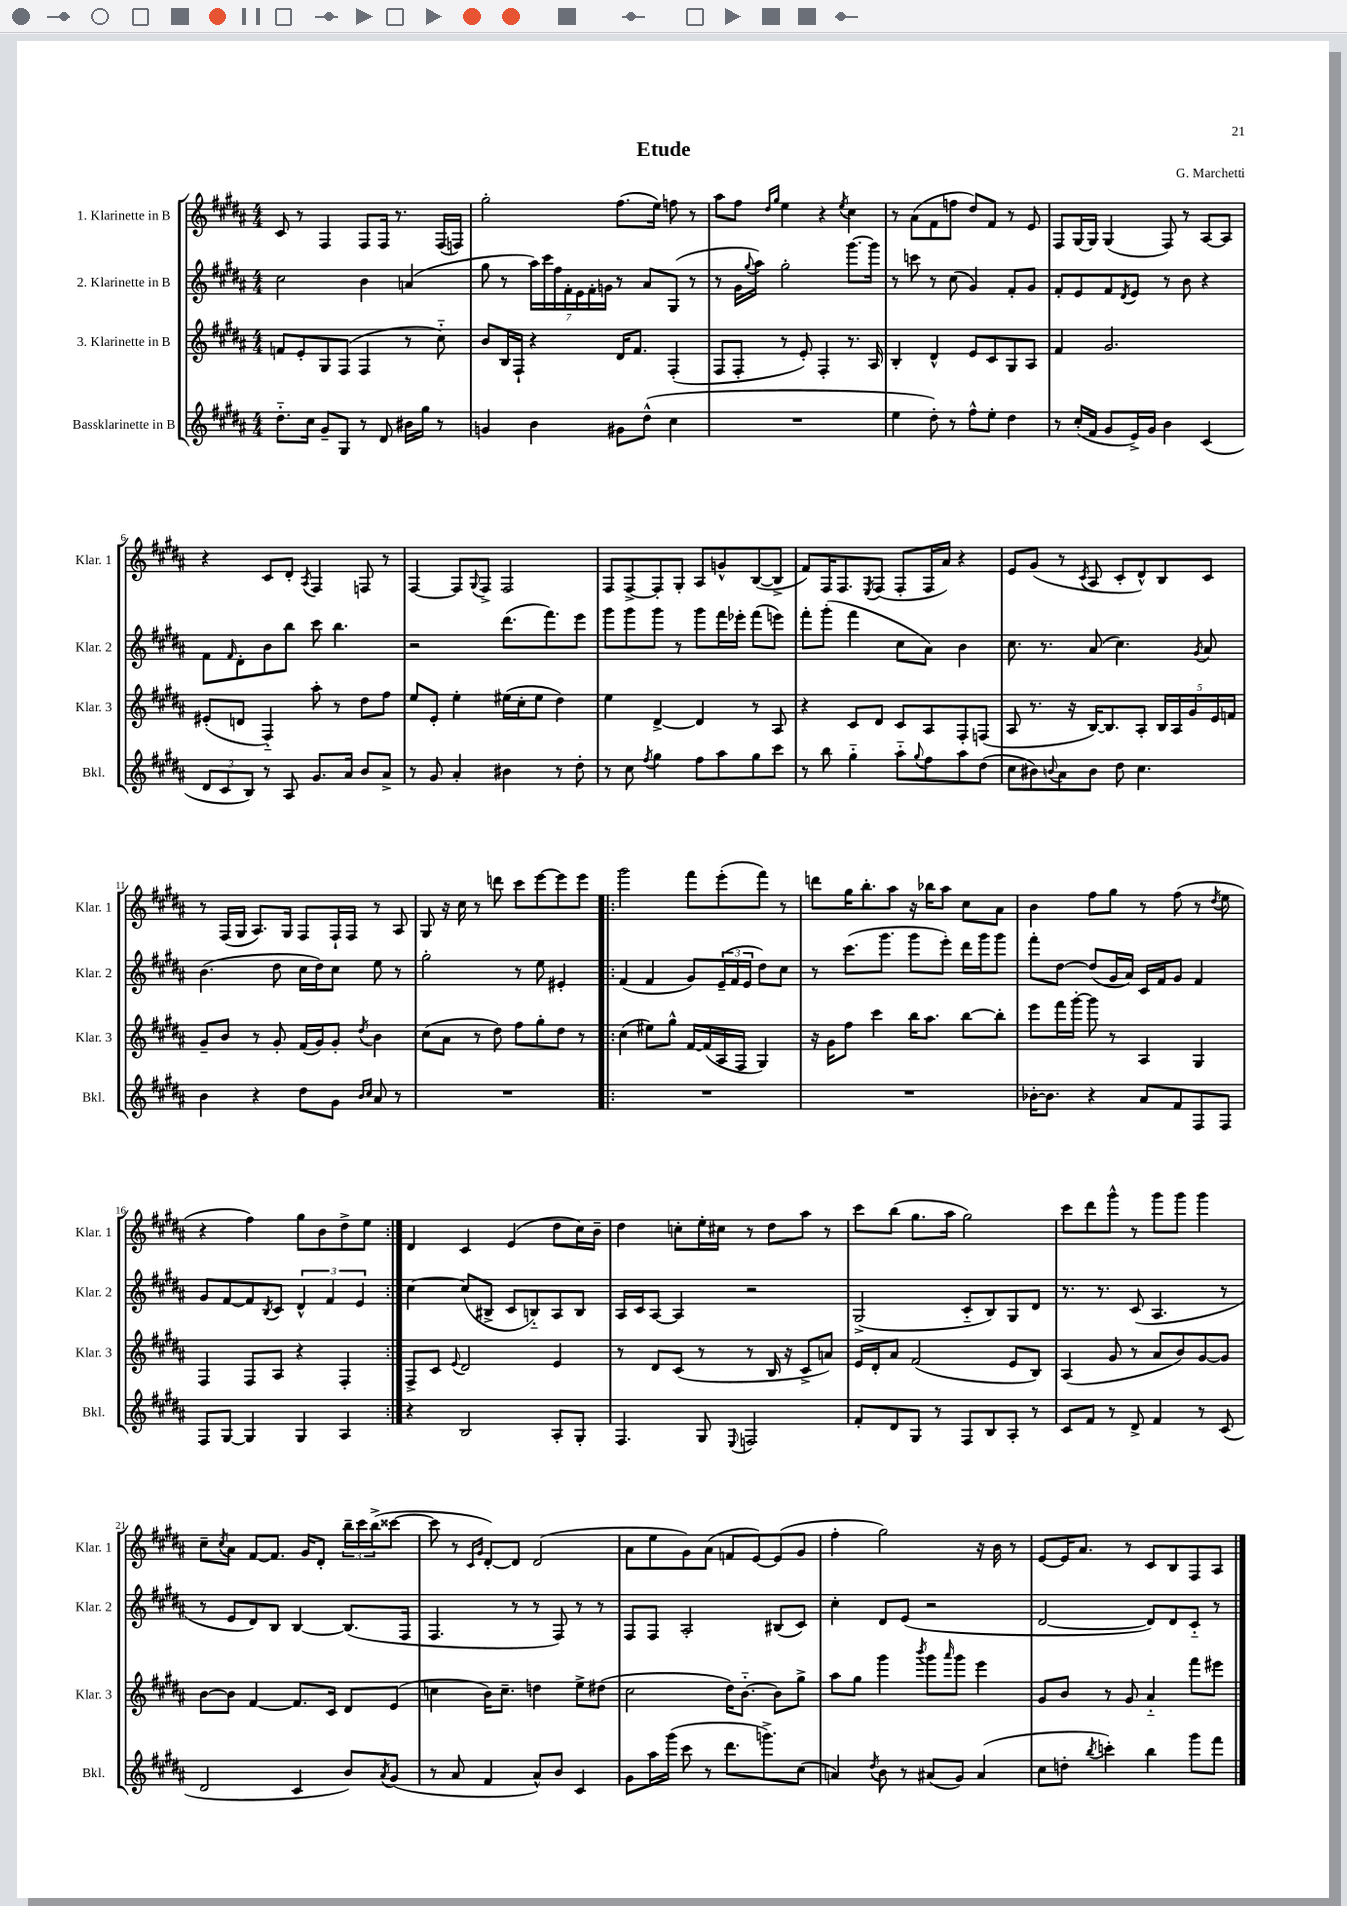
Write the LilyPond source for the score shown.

\header { title = "Etude" composer = "G. Marchetti" }
<<
\new StaffGroup <<
\new Staff = "s0" \with { instrumentName = "1. Klarinette in B" shortInstrumentName = "Klar. 1" } {
    \clef treble \key b \major \numericTimeSignature \time 4/4
    cis'8 r8 fis4 fis8 fis16 r8. fis16( f16) |
    gis''2-. fis''8.( e''16) f''8 r8 |
    ais''8 fis''8 \grace { dis''16 gis''16 } e''4 r4 \acciaccatura { e''8 } cis''4 |
    r8 ais'8( fis'8 f''8 dis''8) fis'8 r8 e'8 |
    fis8 gis16~ gis16 gis4( fis8) r8 ais8~ ais8 |
    r4 cis'8 dis'8-. \acciaccatura { ais8 } fis4 f8 r8 |
    fis4~ fis8 \appoggiatura { gis8 } fis8-> fis2 |
    fis8 fis8~-> fis8-. gis8-. ais8 g'8-^ b8~( b8-> |
    fis'8) fis16 fis8. \acciaccatura { e8 } fis8( fis8-. fis16 ais'16) r4 |
    e'8 gis'8( r8 \acciaccatura { cis'8 } ais8 cis'8-. dis'8-^) b8 cis'8 |
    r8 fis16( gis16 ais8.) gis16 fis8 fis16-! fis16 r8 ais8 |
    gis8 r16 cis''16 r8 d'''8 cis'''8 e'''8~ e'''8 e'''8 |
    \repeat volta 2 { gis'''2 fis'''8 e'''8-.( fis'''8) r8 |
    d'''8 gis''16 b''8.-. ais''8 r16 bes''16 ais''8 cis''8 ais'8 |
    b'4 fis''8 gis''8 r8 fis''8( r8 \acciaccatura { dis''8 } e''8 |
    r4 fis''4) gis''8 b'8 dis''8-> e''8 | }
    dis'4 cis'4 e'4( dis''8 cis''16) b'16-- |
    dis''4 c''8-. e''16-. cis''16 r8 dis''8 ais''8 r8 |
    cis'''8 b''8( gis''8. ais''16 gis''2) |
    cis'''8 dis'''8 gis'''8-^ r8 gis'''8 gis'''8 gis'''4 |
    cis''8-- \acciaccatura { cis''8 } ais'8 fis'8~ fis'8. gis'16 dis'8-. \tuplet 3/2 { b''16-- cis'''16 b''16->( } cisis'''8~ |
    cisis'''8 r8 \grace { cis'16 gis'16 } dis'8~-.) dis'8 dis'2( |
    ais'8 e''8 gis'8) ais'8( f'8 e'8~) e'8( gis'8 |
    fis''4-. gis''2) r16 b'16 r8 |
    e'8~ e'16 ais'8. r8 cis'8 b8 fis8 ais8 \bar "|." |
}
\new Staff = "s1" \with { instrumentName = "2. Klarinette in B" shortInstrumentName = "Klar. 2" } {
    \clef treble \key b \major \numericTimeSignature \time 4/4
    cis''2 b'4 a'4( |
    gis''8 r8 \tuplet 7/4 { ais''16) cis'''16 fis''16 fis'16-. e'16 fis'16-. g'16 } r8 ais'8 gis8( r8 |
    r8 gis'16 \appoggiatura { gis''8 } ais''16) gis''2-. gis'''8.~ gis'''16 |
    r8 c'''8 r8 cis''8( gis'4) fis'8-. gis'8 |
    fis'8-. e'8 fis'8 \acciaccatura { dis'8 } e'8 r8 b'8 r4 |
    fis'8 \grace { fis'16 } dis'8-. b'8 b''8 cis'''8 b''4. |
    r2 dis'''8.( fis'''8.) e'''8 |
    gis'''8 gis'''8 gis'''8 r8 gis'''8 fis'''16 ees'''16-. fis'''8( e'''8) |
    fis'''8-. gis'''8-.( fis'''4 cis''8 ais'8) b'4 |
    cis''8. r8. ais'8( cis''4.) \acciaccatura { gis'8 } ais'8 |
    b'4.( dis''8 cis''16 dis''16) cis''8 e''8 r8 |
    gis''2-. r8 e''8 eis'4-. |
    \repeat volta 2 { fis'4( fis'4 gis'8) \tuplet 3/2 { e'16--( fis'16 e'16 } dis''8) cis''8 |
    r8 cis'''8.( gis'''8. gis'''8 e'''8-.) dis'''16 gis'''16 gis'''8 |
    fis'''8-. dis''8~ dis''8( gis'16 ais'16) cis'16 fis'16 gis'8 fis'4 |
    gis'8 fis'8~ fis'8 \acciaccatura { b8 } cis'8 \tuplet 3/2 { dis'4-^ fis'4 e'4 } | }
    cis''4~ cis''8( bis8-> cis'8 b8-_) ais8 b8 |
    ais16 cis'16 ais8~ ais4 r2 |
    gis2->( cis'8-_ b8) gis8 dis'8 |
    r8. r8. cis'8( ais4. r8 |
    r8 e'8 dis'8) b8 b4~ b8.( fis16 |
    fis4. r8 r8 fis8) r8 r8 |
    fis8 fis8 ais2-. bis8( cis'8) |
    cis''4-. dis'8 e'8( r2 |
    dis'2~ dis'8) dis'8 cis'8-_ r8 \bar "|." |
}
\new Staff = "s2" \with { instrumentName = "3. Klarinette in B" shortInstrumentName = "Klar. 3" } {
    \clef treble \key b \major \numericTimeSignature \time 4/4
    f'8 e'8-. gis8 fis8( fis4 r8 cis''8-_) |
    b'8 b16 fis16-! r4 dis'16 fis'8. fis4-.( |
    fis8 fis8-. r8 e'8-.) fis4-. r8. ais16 |
    b4-. dis'4-^ e'8 cis'8 gis8 ais8 |
    fis'4 gis'2. |
    eis'8-.( d'8 fis4-_) ais''8-. r8 dis''8 fis''8 |
    e''8 e'8-. e''4-. eis''16( cis''16-. eis''8 dis''4) |
    e''4 dis'4~-> dis'4 r8 ais8 |
    r4 cis'8 dis'8 cis'8 ais8 fis8-. f8( |
    ais8 r8. r16 b16~) b8. ais8-. \tuplet 5/4 { b16 ais16 gis'16 e'16 f'16 } |
    gis'8-- b'8 r8 gis'8-. fis'16( gis'16) gis'8-. \acciaccatura { dis''8 } b'4 |
    cis''8( ais'8 r8 dis''8) fis''8 gis''8-. dis''8 r8 |
    \repeat volta 2 { cis''4( eis''8) gis''8-^ fis'16~ fis'16( ais16 fis16 gis4) |
    r16 gis'16 fis''8 cis'''4 b''16 ais''8. b''8~ b''8-. |
    e'''8 fis'''16 gis'''16~-. gis'''8 r8 ais4 gis4 |
    fis4 fis8 ais8 r4 fis4-. | }
    fis8-> cis'8 \appoggiatura { e'8 } dis'2 e'4 |
    r8 dis'8 cis'8( r8 r8 b16 r16 cis'8-> a'8) |
    e'16 dis'16-. ais'8 fis'2( e'8 b8) |
    ais4( gis'8 r8 ais'8 b'8) gis'8~ gis'8 |
    b'8~ b'8 fis'4~ fis'8. cis'16 dis'8 e'8( |
    c''4 b'16) c''8.-- d''4 e''8-> dis''8( |
    cis''2 dis''16) b'8.~-_ b'8 gis''8-> |
    ais''8 gis''8 gis'''4 \acciaccatura { b'''8 } gis'''8 \grace { ais'''16 } gis'''8 e'''4 |
    gis'8 b'8 r8 gis'8 ais'4-_ fis'''8 eis'''8 \bar "|." |
}
\new Staff = "s3" \with { instrumentName = "Bassklarinette in B" shortInstrumentName = "Bkl." } {
    \clef treble \key b \major \numericTimeSignature \time 4/4
    dis''8.-_ cis''16 gis'8-- gis8 r8 dis'8 bis'16 gis''16 r8 |
    g'4 b'4 gis'8 dis''8-^( cis''4 |
    R1 |
    e''4 dis''8-.) r8 fis''8-^ e''8-. dis''4 |
    r8 cis''16-.( fis'16 gis'8 e'16->) gis'16 b'4 cis'4( |
    \tuplet 3/2 { dis'8 cis'8 b8) } r8 ais8 gis'8. ais'16 b'8 ais'8-> |
    r8 gis'8 ais'4-. bis'4 r8 dis''8-. |
    r8 cis''8 \acciaccatura { fis''8 } gis''4 fis''8 ais''8 gis''8 cis'''8 |
    r8 b''8 gis''4-_ ais''8-_ \appoggiatura { gis''8 } fis''8 ais''8 dis''8( |
    cis''8 bis'8) \appoggiatura { b'8 } ais'8 b'8 dis''8 cis''4. |
    b'4 r4 dis''8 gis'8 \grace { b'16 cis''16 } ais'8 r8 |
    R1 |
    \repeat volta 2 { R1 |
    R1 |
    bes'16~-. bes'8. r4 ais'8 fis'8 fis8 fis8 |
    fis8 gis8~ gis4 gis4 ais4 | }
    r4 b2 ais8-. gis8-. |
    fis4. gis8 \appoggiatura { e8 } f2 |
    fis'8-. dis'8 gis8 r8 fis8 b8 ais8-. r8 |
    cis'8 fis'8 r8 dis'8-> fis'4 r8 cis'8( |
    dis'2 cis'4 b'8) \acciaccatura { ais'8 } gis'8( |
    r8 ais'8 fis'4 ais'8-^) b'8 cis'4 |
    gis'8 ais''16 gis'''16( cis'''8 r8 dis'''8. g'''8.->) cis''8( |
    a'4) \acciaccatura { dis''8 } b'8 r8 ais'8( gis'8) ais'4( |
    cis''8 d''8-. \acciaccatura { b''8 } c'''4-.) b''4 gis'''8 fis'''8 \bar "|." |
}
>>
>>
